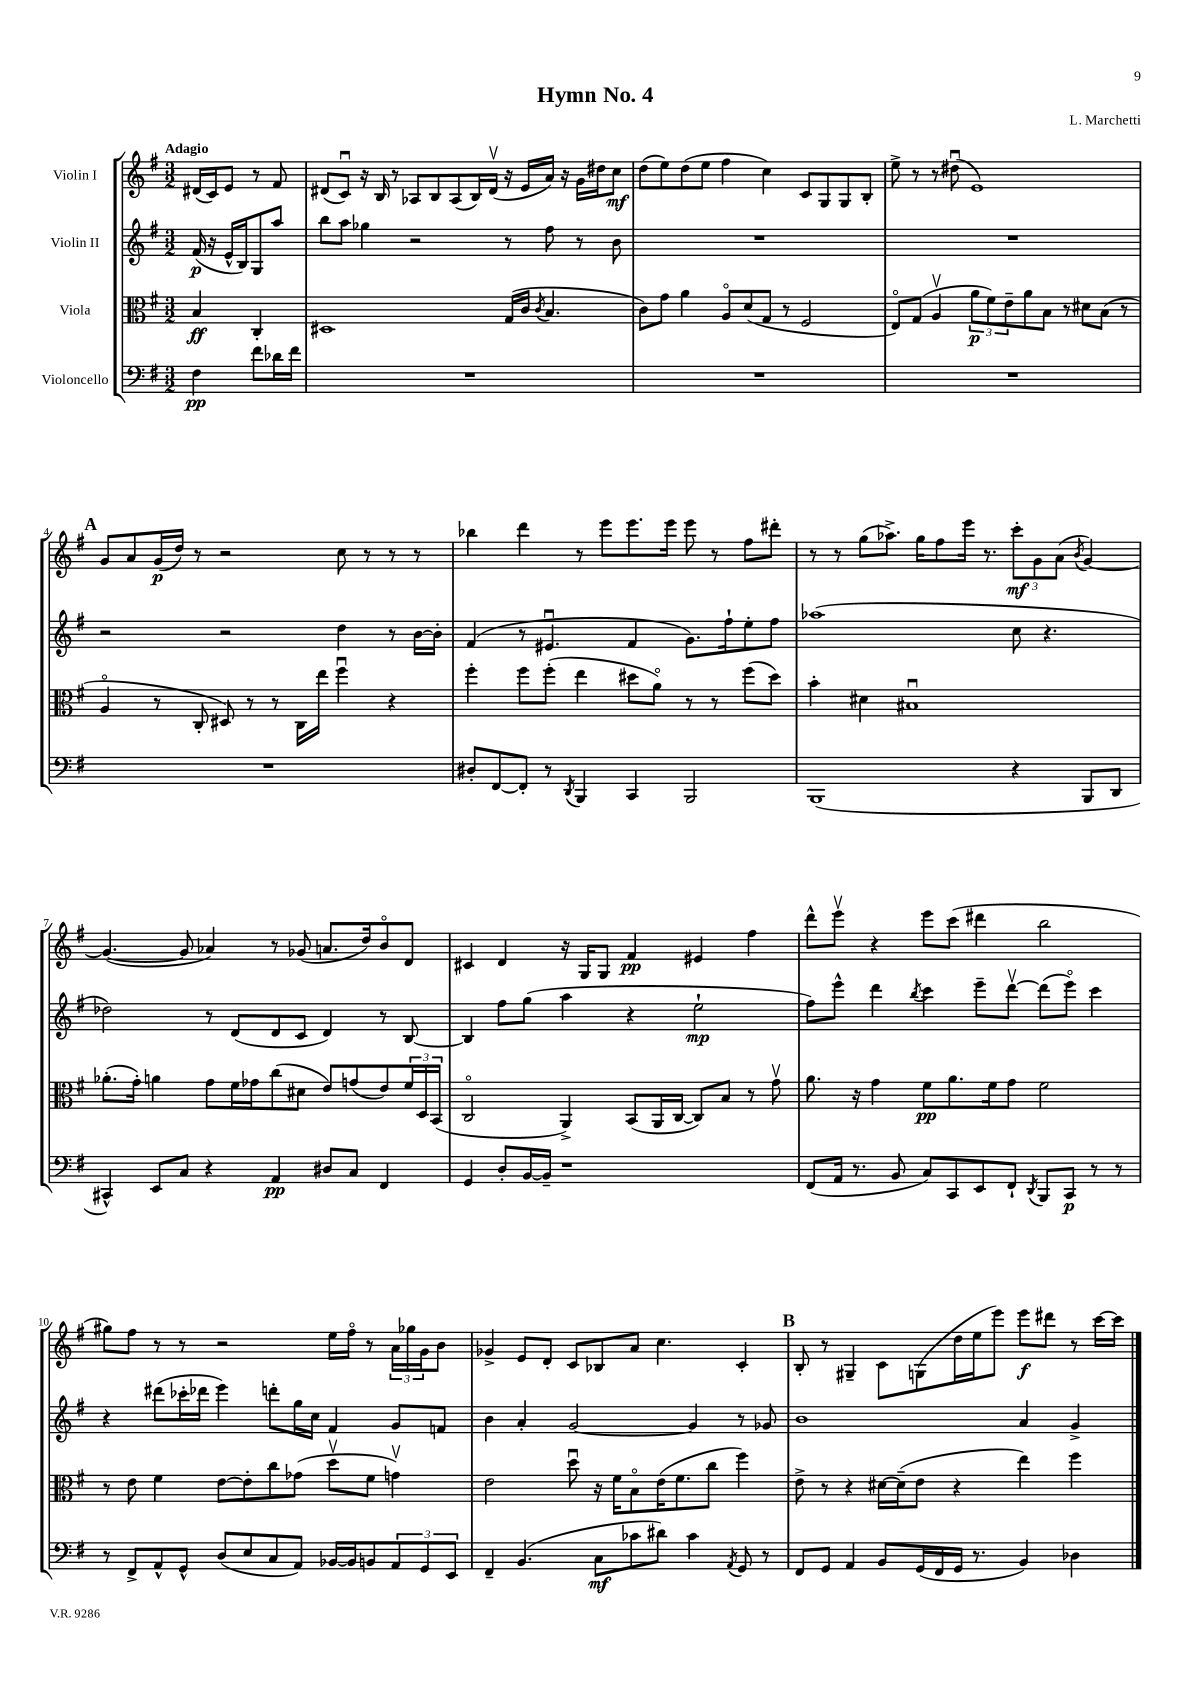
\header { title = "Hymn No. 4" composer = "L. Marchetti" }
<<
\new StaffGroup <<
\new Staff = "s0" \with { instrumentName = "Violin I" } {
    \clef treble \key g \major \numericTimeSignature \time 3/2 \partial 2 \tempo "Adagio"
    dis'16( c'16) e'8 r8 fis'8 |
    dis'8( c'8\downbow) r16 b16 r8 aes8 b8 aes8( b16) dis'16\upbow( r16 e'16 a'16) r16 g'16 dis''16 c''8\mf |
    d''8( e''8) d''8( e''8 fis''4 c''4) c'8 g8 g8 b8-. |
    e''8-> r8 r8 dis''8\downbow( e'1) |
    \mark \markup { \bold "A" } g'8 a'8 g'16\p( d''16) r8 r2 c''8 r8 r8 r8 |
    bes''4 d'''4 r8 e'''8 e'''8. e'''16 e'''8 r8 fis''8 dis'''8-. |
    r8 r8 g''8( aes''8.->) g''16 fis''8 e'''16 r8. \tuplet 3/2 { c'''8-.\mf g'8 a'8( } \acciaccatura { b'8 } g'4~) |
    g'4.~( g'8 aes'4) r8 ges'8( a'8. d''16) b'8\flageolet d'8 |
    cis'4 d'4 r16 g16 g8 fis'4\pp eis'4 fis''4 |
    d'''8-^ e'''8\upbow r4 e'''8 c'''8( dis'''4 b''2 |
    gis''8) fis''8 r8 r8 r2 e''16 fis''16\flageolet r8 \tuplet 3/2 { a'16 ges''16 g'16 } b'8 |
    ges'4-> e'8 d'8-. c'8 bes8 a'8 c''4. c'4-. |
    \mark \markup { \bold "B" } b8-. r8 gis4-- c'8 g8( d''16 e''16 e'''8) e'''8\f dis'''8 r8 c'''16~ c'''16 \bar "|." |
}
\new Staff = "s1" \with { instrumentName = "Violin II" } {
    \clef treble \key g \major \numericTimeSignature \time 3/2 \partial 2
    fis'16\p( r16 e'16-^ b16) g8 a''8 |
    b''8 a''8 ges''4 r2 r8 fis''8 r8 b'8 |
    R1. |
    R1. |
    \mark \markup { \bold "A" } r2 r2 d''4 r8 b'16~ b'16-. |
    fis'4( r8 eis'4.\downbow fis'4 g'8.) fis''16-! e''8-. fis''8 |
    aes''1( c''8 r4. |
    des''2) r8 d'8( d'8 c'8 d'4) r8 b8~ |
    b4 fis''8 g''8( a''4 r4 e''2-!\mp |
    fis''8) e'''8-^ d'''4 \acciaccatura { b''8 } c'''4 e'''8-- d'''8~\upbow d'''8( e'''8\flageolet) c'''4 |
    r4 dis'''8( ces'''16-. des'''16 e'''4) d'''8-. g''16 c''16 fis'4 g'8 f'8 |
    b'4 a'4-. g'2~ g'4 r8 ges'8 |
    \mark \markup { \bold "B" } b'1 a'4 g'4-> \bar "|." |
}
\new Staff = "s2" \with { instrumentName = "Viola" } {
    \clef alto \key g \major \numericTimeSignature \time 3/2 \partial 2
    b4\ff c4-. |
    dis1 g16( c'16 \acciaccatura { c'8 } b4. |
    c'8) g'8 a'4 a8\flageolet d'8( g8 r8 fis2 |
    e8\flageolet) g8( a4\upbow \tuplet 3/2 { a'8\p fis'8) e'8-- } a'8 b8 r8 dis'8 b8( r8 |
    \mark \markup { \bold "A" } a4\flageolet r8 c8-. dis8) r8 r8 c16 e''16 fis''4\downbow r4 |
    fis''4-. fis''8 fis''8-.( e''4 dis''8 a'8\flageolet) r8 r8 fis''8( dis''8) |
    b'4-. dis'4 bis1\downbow |
    aes'8.-.( g'16-.) a'4 g'8 fis'16 ges'16 c''8( dis'8 e'8) g'8( e'8) \tuplet 3/2 { fis'16 d16 b,16( } |
    c2\flageolet a,4->) b,8( a,16 c16~ c8) b8 r8 g'8\upbow |
    a'8. r16 g'4 fis'8\pp a'8. fis'16 g'8 fis'2 |
    r8 e'8 fis'4 e'8~ e'8-. c''8 ges'8( d''8\upbow fis'8 g'4\upbow) |
    e'2 d''8\downbow r16 fis'16 b8\flageolet e'16( fis'8. c''8 fis''4) |
    \mark \markup { \bold "B" } e'8-> r8 r4 dis'16~ dis'16--( e'8 r4 e''4) fis''4 \bar "|." |
}
\new Staff = "s3" \with { instrumentName = "Violoncello" } {
    \clef bass \key g \major \numericTimeSignature \time 3/2 \partial 2
    fis4\pp fis'8 des'16 fis'16 |
    R1. |
    R1. |
    R1. |
    \mark \markup { \bold "A" } R1. |
    dis8-. fis,8~ fis,8-. r8 \acciaccatura { d,8 } b,,4 c,4 b,,2 |
    b,,1( r4 b,,8 d,8 |
    cis,4-^) e,8 c8 r4 a,4\pp dis8 c8 fis,4 |
    g,4 d8-. b,16~ b,16-- r1 |
    fis,8( a,16 r8. b,8 c8) c,8 e,8 fis,8-! \acciaccatura { d,8 } b,,8 c,8\p r8 r8 |
    r8 fis,8-> a,8-^ g,8-^ d8( e8 c8 a,8) bes,16~ bes,16 b,8 \tuplet 3/2 { a,8 g,8 e,8 } |
    fis,4-- b,4.( c8\mf ces'8 dis'8) ces'4 \acciaccatura { a,8 } g,8 r8 |
    \mark \markup { \bold "B" } fis,8 g,8 a,4 b,8 g,16( fis,16 g,16 r8. b,4) des4 \bar "|." |
}
>>
>>
